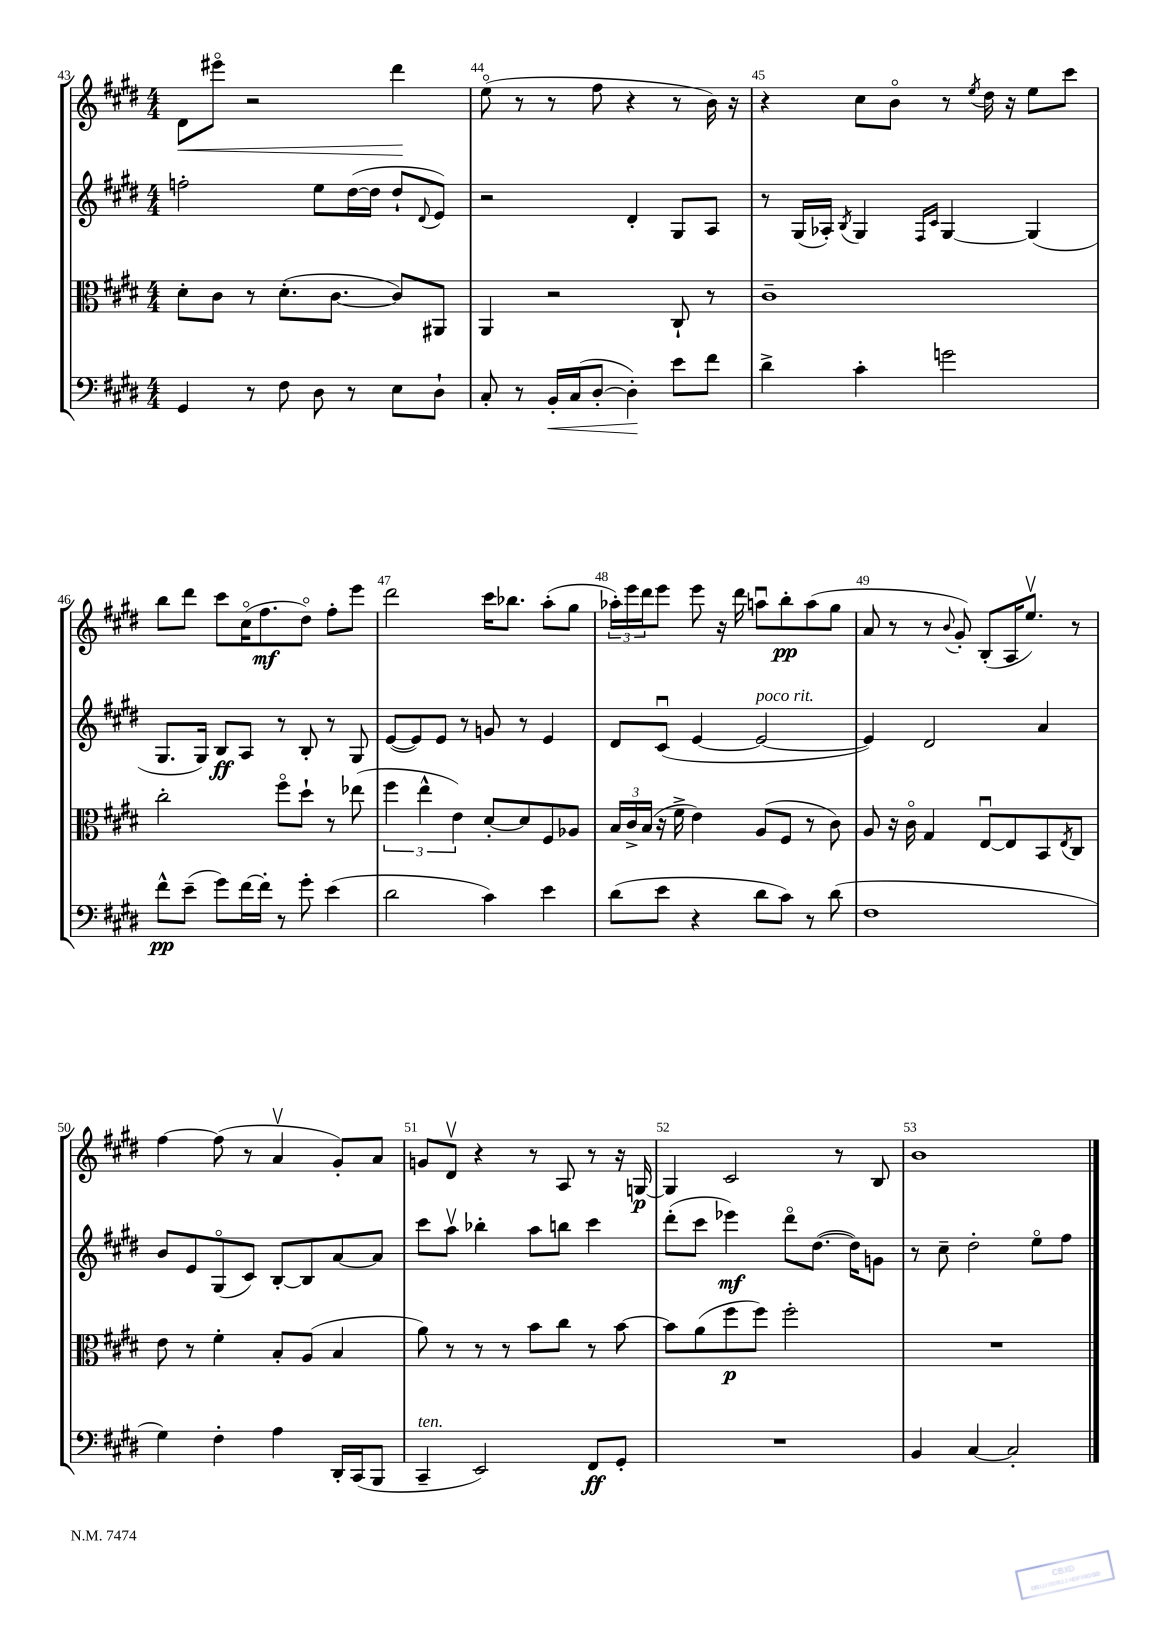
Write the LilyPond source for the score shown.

<<
\new StaffGroup <<
\new Staff = "s0" {
    \clef treble \key e \major \numericTimeSignature \time 4/4
    dis'8\< eis'''8\flageolet r2 dis'''4\! |
    e''8\flageolet( r8 r8 fis''8 r4 r8 b'16) r16 |
    r4 cis''8 b'8\flageolet r8 \acciaccatura { e''8 } dis''16 r16 e''8 cis'''8 |
    b''8 dis'''8 cis'''8 cis''16\flageolet( fis''8.\mf dis''8\flageolet) fis''8-. e'''8 |
    dis'''2 cis'''16 bes''8. a''8-.( gis''8 |
    \tuplet 3/2 { aes''16-.) e'''16 dis'''16 } e'''8 e'''8 r16 dis'''16 a''8\downbow b''8-.\pp a''8( gis''8 |
    a'8 r8 r8 \appoggiatura { b'8 } gis'8-.) b8-.( a16 e''8.\upbow) r8 |
    fis''4~ fis''8( r8 a'4\upbow gis'8-.) a'8 |
    g'8 dis'8\upbow r4 r8 a8 r8 r16 g16~\p |
    g4 cis'2 r8 b8 |
    b'1 \bar "|." |
}
\new Staff = "s1" {
    \clef treble \key e \major \numericTimeSignature \time 4/4
    f''2-. e''8 dis''16~( dis''16 dis''8-! \appoggiatura { dis'8 } e'8) |
    r2 dis'4-. gis8 a8 |
    r8 gis16( aes16-.) \acciaccatura { b8 } gis4 \grace { fis16 cis'16 } gis4~ gis4( |
    gis8. gis16) b8\ff a8 r8 b8-. r8 gis8 |
    e'8~( e'8) e'8 r8 g'8 r8 e'4 |
    dis'8 cis'8\downbow( e'4~ e'2~^\markup { \italic "poco rit." } |
    e'4) dis'2 a'4 |
    b'8 e'8 gis8\flageolet( cis'8) b8~-. b8 a'8~ a'8 |
    cis'''8 a''8\upbow bes''4-. a''8 b''8 cis'''4 |
    dis'''8-.( cis'''8 ees'''4\mf) dis'''8\flageolet dis''8.~( dis''16) g'8 |
    r8 cis''8-- dis''2-. e''8\flageolet fis''8 \bar "|." |
}
\new Staff = "s2" {
    \clef alto \key e \major \numericTimeSignature \time 4/4
    dis'8-. cis'8 r8 dis'8.-.( cis'8.~ cis'8) ais,8 |
    a,4 r2 cis8-! r8 |
    cis'1-- |
    cis''2-. fis''8\flageolet dis''8-! r8 ees''8( |
    \tuplet 3/2 { fis''4 e''4-^ e'4) } dis'8~-. dis'8 fis8 aes8 |
    \tuplet 3/2 { b16 cis'16-> b16( } r16 fis'16-> e'4) a8( fis8 r8 cis'8) |
    a8 r16 cis'16\flageolet gis4 e8~\downbow e8 b,8 \acciaccatura { e8 } cis8 |
    e'8 r8 fis'4-. b8-. a8( b4 |
    a'8) r8 r8 r8 b'8 cis''8 r8 b'8~ |
    b'8 a'8( fis''8\p fis''8) fis''2-. |
    R1 \bar "|." |
}
\new Staff = "s3" {
    \clef bass \key e \major \numericTimeSignature \time 4/4
    gis,4 r8 fis8 dis8 r8 e8 dis8-! |
    cis8-. r8 b,16-.\< cis16( dis8~-. dis4-.\!) e'8 fis'8 |
    dis'4-> cis'4-. g'2 |
    fis'8-^\pp e'8--( gis'8) fis'16~ fis'16-. r8 gis'8-. e'4( |
    dis'2 cis'4) e'4 |
    dis'8( e'8 r4 dis'8 cis'8) r8 dis'8( |
    fis1 |
    gis4) fis4-. a4 dis,16-. cis,16( b,,8 |
    cis,4--^\markup { \italic "ten." } e,2) fis,8\ff gis,8-. |
    R1 |
    b,4 cis4~ cis2-. \bar "|." |
}
>>
>>
\layout { \context { \Score currentBarNumber = #43 \override BarNumber.break-visibility = ##(#f #t #t) barNumberVisibility = #all-bar-numbers-visible } }
